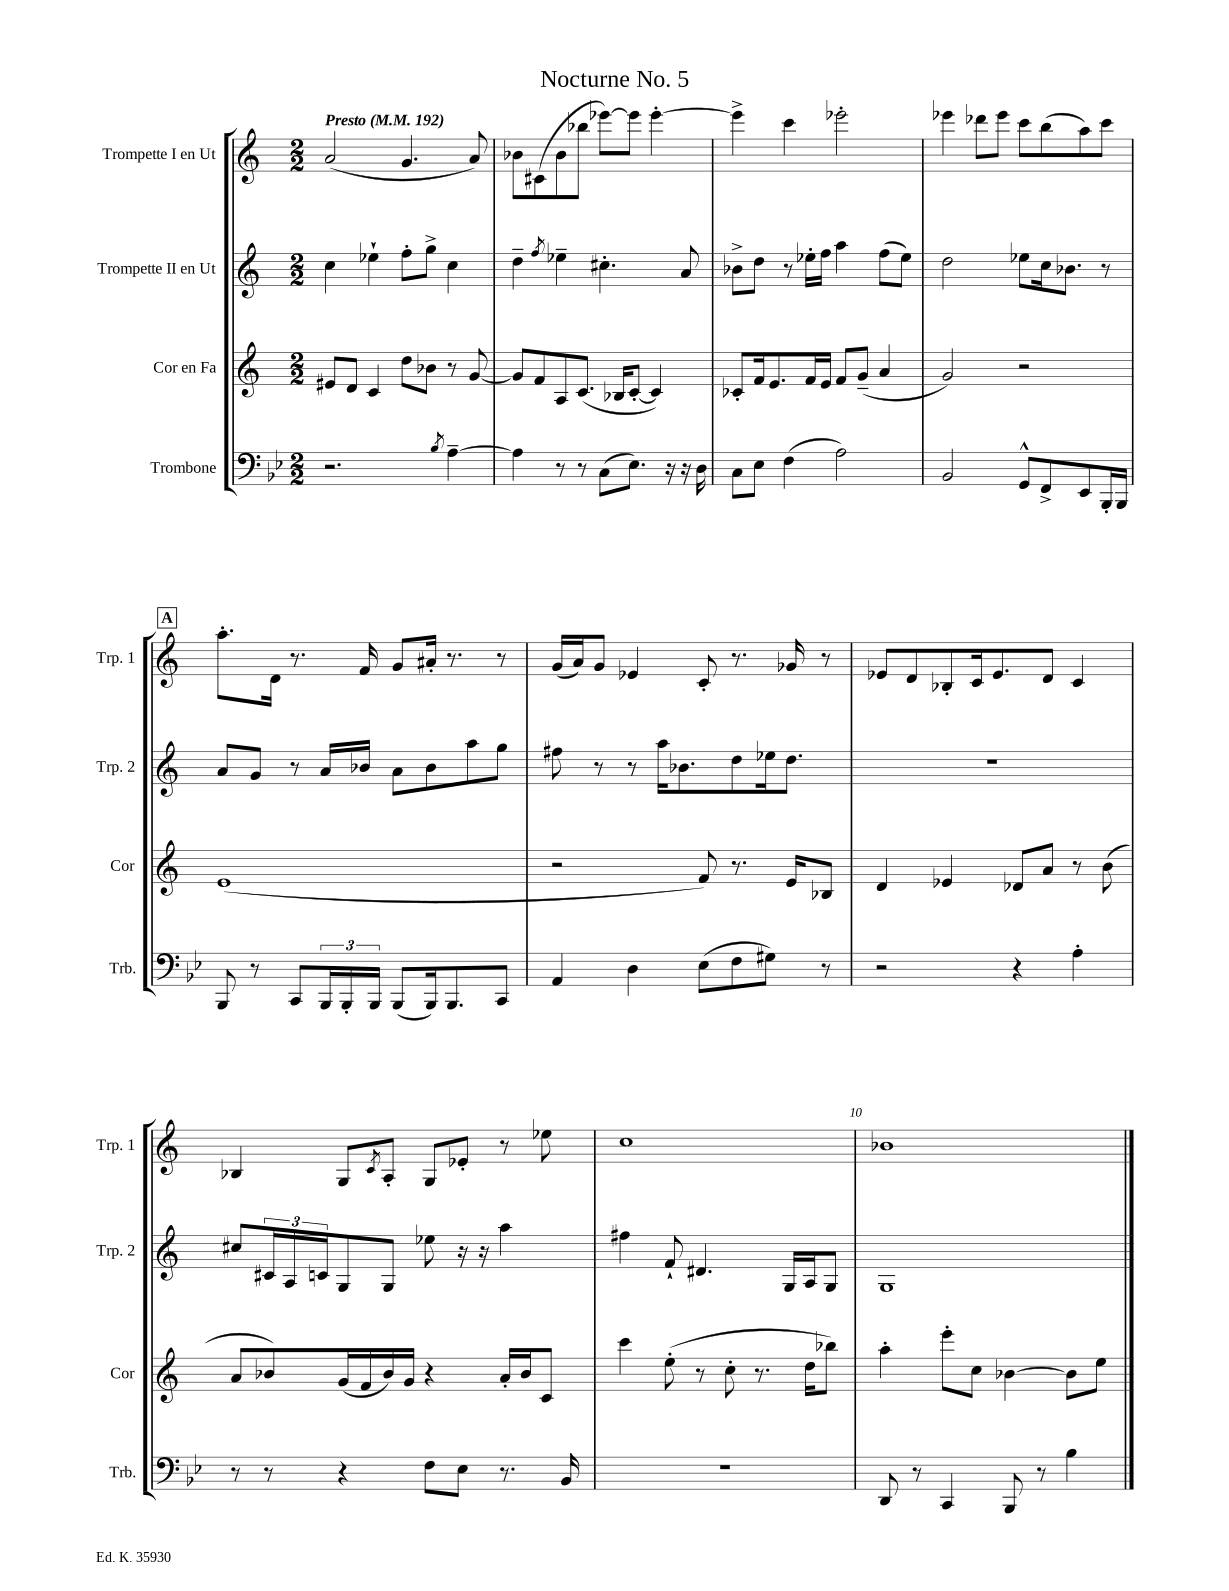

**kern	**kern	**kern	**kern
*staff4	*staff3	*staff2	*staff1
*clefF4	*clefG2	*clefG2	*clefG2
*k[b-e-]	*k[]	*k[]	*k[]
*M2/2	*M2/2	*M2/2	*M2/2
*MM192	*MM192	*MM192	*MM192
2.r	8e#	4cc	(2a
.	8d	.	.
.	4c	4ee-`	.
.	8dd	8ff'	4.g
.	8b-	8gg^	.
8qB-	.	.	.
[4A~	8r	4cc	.
.	[8g	.	8a)
=	=	=	=
4A]	8g]	4dd~	8b-
.	8f	.	(8c#
.	.	8qff	.
8r	8A	4ee-~	8b-
8r	(8.c	.	8bb-
(8C	.	4.cc#'	[8eee-)
.	16B-	.	.
8.E-)	[8c'	.	8eee-]
.	4c])	.	[4eee-'
16r	.	.	.
16r	.	8a	.
16D	.	.	.
=	=	=	=
8C	8c-'	8b-^	4eee-^]
8E-	16f	8dd	.
.	8.e	.	.
(4F	.	8r	4ccc
.	16f	16ee-'	.
.	16e	16ff	.
2A)	8f	4aa	2eee-'
.	(8g~	.	.
.	4a	(8ff	.
.	.	8ee-)	.
=	=	=	=
2BB-	2g)	2dd	4eee-
.	.	.	8ddd-
.	.	.	8eee-
8GG^^	2r	8ee-	8ccc
8FF^	.	16cc	(8bb
.	.	8.b-	.
8EE-	.	.	8aa)
16BBB-'	.	8r	8ccc
16BBB-	.	.	.
=	=	=	=
8BBB-	(1e	8a	8.aa'
8r	.	8g	.
.	.	.	16d
8CC	.	8r	8.r
24BBB-	.	16a	.
24BBB-'	.	.	.
.	.	16b-	16f
24BBB-	.	.	.
(8BBB-	.	8a	8g
16BBB-)	.	8b-	16a#'
8.BBB-	.	.	8.r
.	.	8aa	.
8CC	.	8gg	8r
=	=	=	=
4AA	2r	8ff#	(16g
.	.	.	16a)
.	.	8r	8g
4D	.	8r	4e-
.	.	16aa	.
.	.	8.b-	.
(8E-	8f)	.	8c'
8F	8.r	8dd	8.r
8G#)	.	16ee-	.
.	16e	8.dd	16g-
8r	8B-	.	8r
=	=	=	=
2r	4d	1r	8e-
.	.	.	8d
.	4e-	.	8B-'
.	.	.	16c
.	.	.	8.e-
4r	8d-	.	.
.	8a	.	8d
4A'	8r	.	4c
.	(8b	.	.
=	=	=	=
8r	8a	8cc#	4B-
8r	8b-)	24c#	.
.	.	24A	.
.	.	24c	.
4r	(16g	8G	8G
.	16f	.	.
.	.	.	8qc
.	16b-)	8G	8A'
.	16g	.	.
8F	4r	8ee-	8G
8E-	.	16r	8e-'
.	.	16r	.
8.r	16a'	4aa	8r
.	16b-	.	.
.	8c	.	8ee-
16BB-	.	.	.
=	=	=	=
1r	4ccc	4ff#	1cc
.	(8ee'	8f`	.
.	8r	4.d#	.
.	8cc'	.	.
.	8.r	.	.
.	.	16G	.
.	16dd	16A	.
.	8bb-)	8G	.
=	=	=	=
8DD	4aa'	1G	1b-
8r	.	.	.
4CC	8eee'	.	.
.	8cc	.	.
8BBB-	[4b-	.	.
8r	.	.	.
4B-	8b-]	.	.
.	8ee	.	.
==	==	==	==
*-	*-	*-	*-
